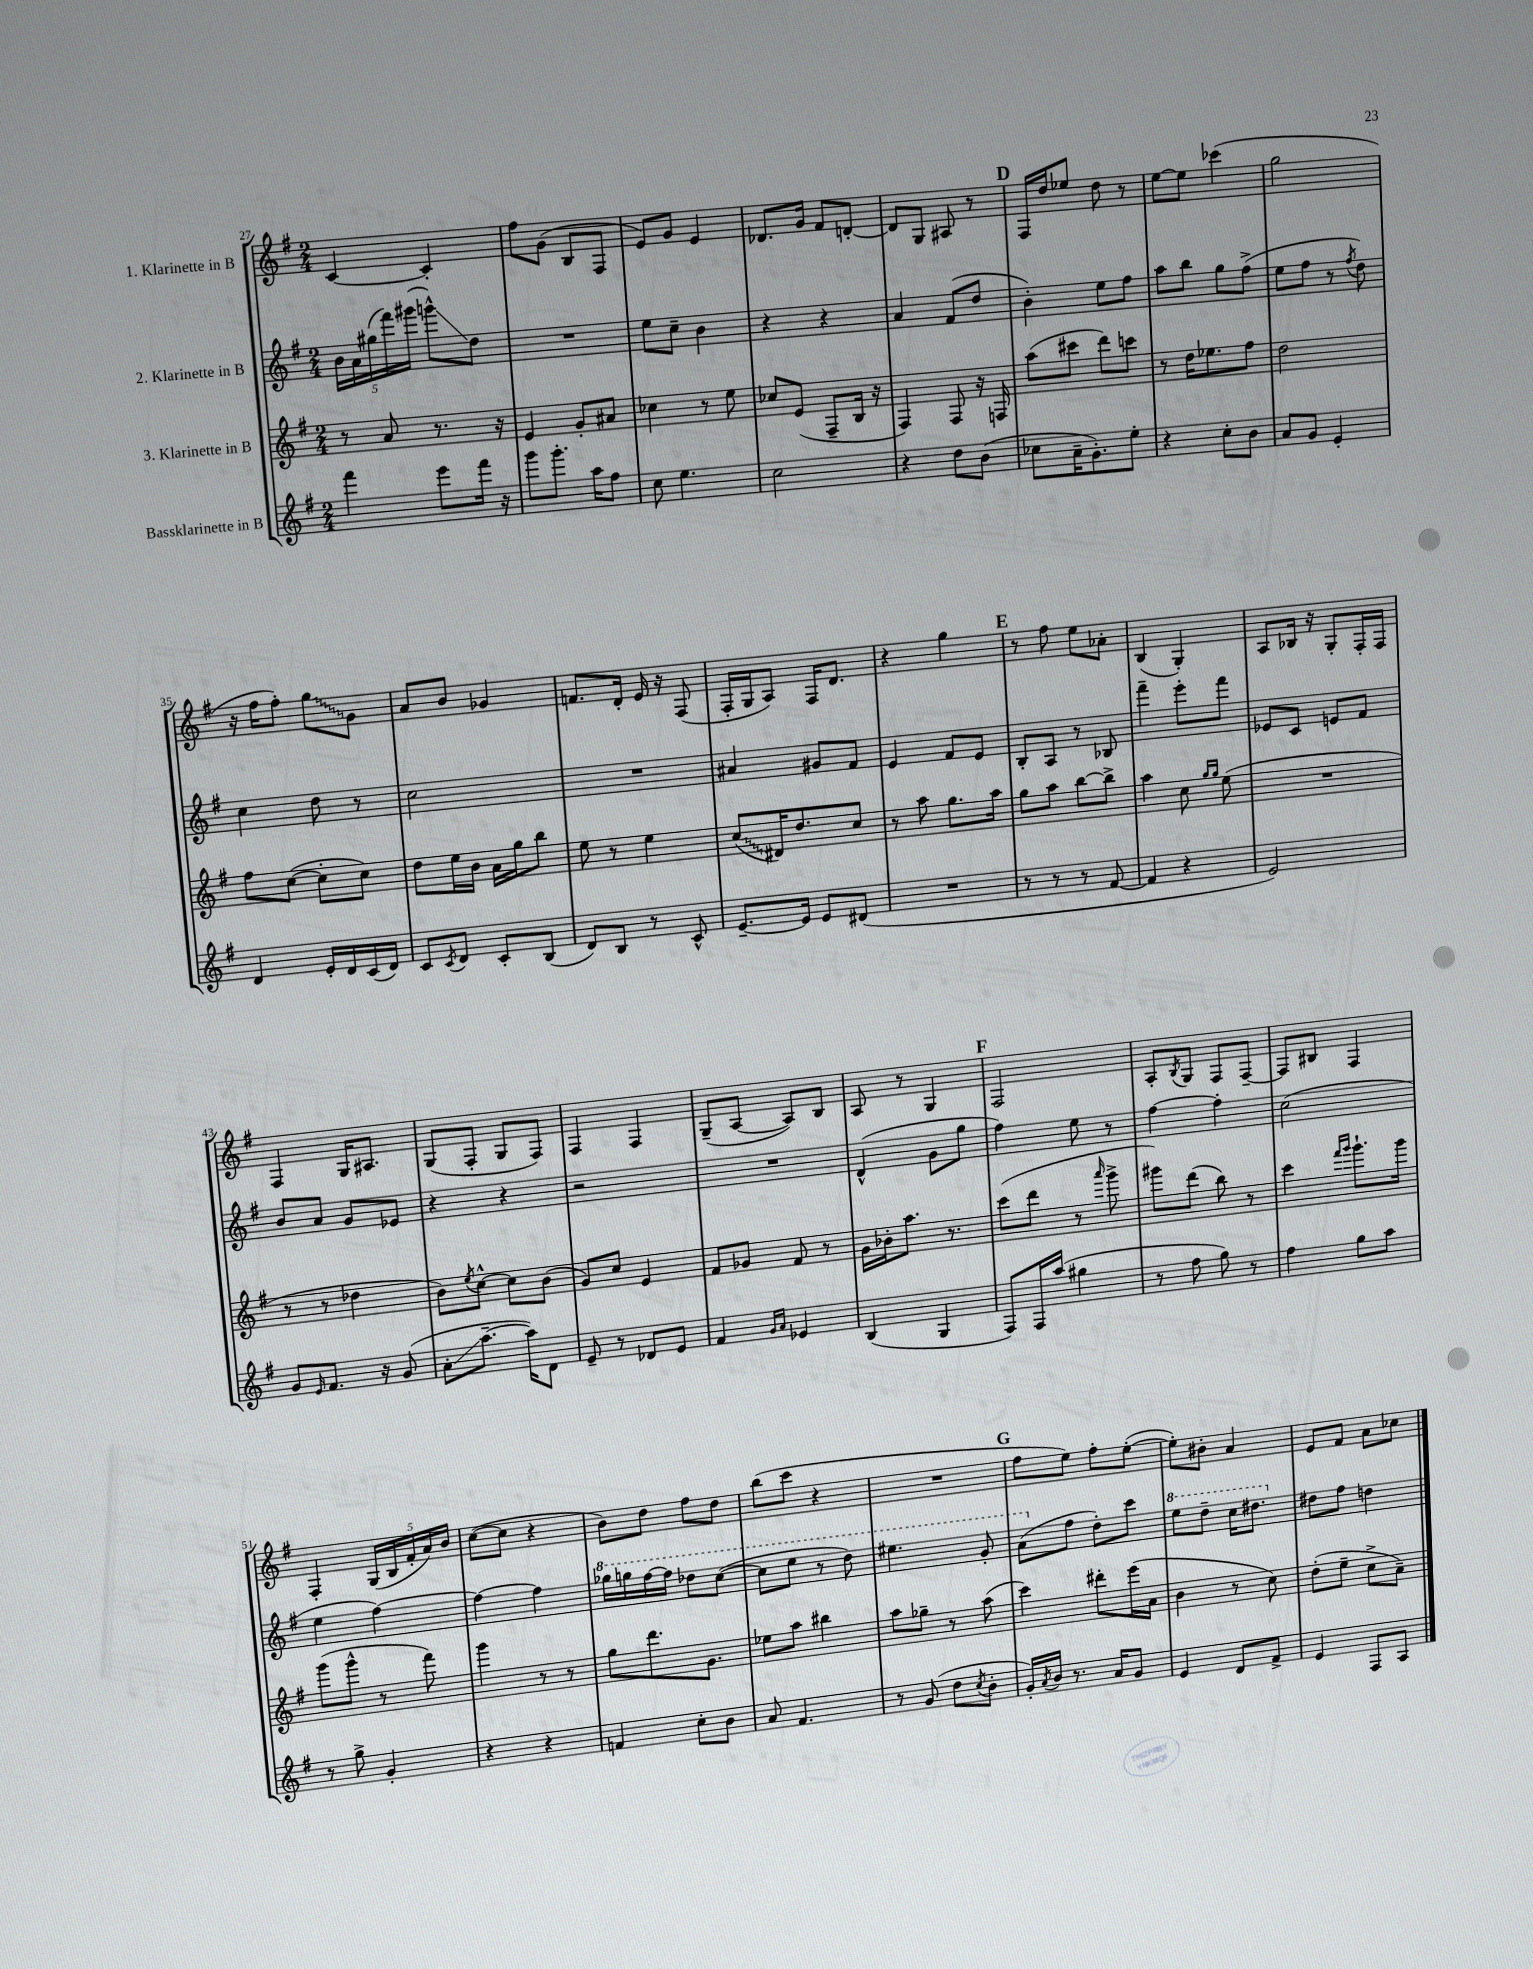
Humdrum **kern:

**kern	**kern	**kern	**kern
*staff4	*staff3	*staff2	*staff1
*clefG2	*clefG2	*clefG2	*clefG2
*k[f#]	*k[f#]	*k[f#]	*k[f#]
*M2/4	*M2/4	*M2/4	*M2/4
4fff#	8r	20b	[4c
.	.	20a	.
.	.	(20gg#	.
.	8a	.	.
.	.	20fff#)	.
.	.	(20ggg#	.
8eee	8.r	8ggg^^)	4c']
16fff#	.	8dd	.
16r	16r	.	.
=	=	=	=
8ggg	4e	2r	8ff#
8.ggg'	.	.	(8g
.	8g'	.	8B
16aa	.	.	.
8ff#	8a#	.	8F#
=	=	=	=
8cc	4cc-	8ee	8e)
4.ee	.	8cc~	8g
.	8r	4b	4e
.	8ee	.	.
=	=	=	=
2cc	8cc-	4r	8.d-
.	(8e	.	.
.	.	.	16g
.	8F#~	4r	8f#
.	16B	.	[8d'
.	16r	.	.
=	=	=	=
4r	4F#)	4a	8d]
.	.	.	8G
8dd	8F#	(8f#	8A#
(8b	16r	8dd	8r
.	16F	.	.
=	=	=	=
8cc-	(8aa	4b')	16F#
.	.	.	16dd
16a~	8ccc#	.	8ee-
8.g')	.	.	.
.	8ddd)	8ee	8dd
8ee'	8ccc	8ff#	8r
=	=	=	=
4r	8r	8aa	[8ee
.	16dd	8bb	8ee]
.	8.ee-	.	.
8cc'	.	8gg	(4ccc-
8b	8ff#	(8ff#^	.
=	=	=	=
8a	2dd	8ee	2gg
8g	.	8ff#	.
4e'	.	8r	.
.	.	8qff#	.
.	.	8dd)	.
=	=	=	=
4d	8ff#	4cc	16r
.	.	.	16ff#
.	([8cc	.	8ff#')
16e'	8cc']	8dd	8gg
16d	.	.	.
(16c	8cc)	8r	8g
16d)	.	.	.
=	=	=	=
8c	8dd	2cc	8a
8qc	.	.	.
8d	16ee	.	8b
.	16b	.	.
8c'	16a	.	4g-
.	16gg	.	.
(8B	8bb	.	.
=	=	=	=
8d)	8ee	2r	8.f
8B	8r	.	.
.	.	.	16d'
8r	4ee	.	16e
.	.	.	16r
8c^^	.	.	(8F#
=	=	=	=
[8.e~	(8cc	4a#	16F#'
.	.	.	16G
.	16d#)	.	8A)
16e]	8.dd	.	.
8e	.	8g#	16F#
.	.	.	8.d
(8d#	8cc	8f#	.
=	=	=	=
2r	8r	4e	4r
.	8aa	.	.
.	8.gg	8f#	4gg
.	.	8e	.
.	16aa	.	.
=	=	=	=
8r	8gg	8B'	8r
8r	8aa	8A	8ff#
8r	[8bb	8r	8ee
[8f#	8bb^]	8B-	8a-'
=	=	=	=
4f#]	4aa	4fff#~	(4B
4r	8cc	8eee'	4G')
.	16qqgg	.	.
.	16qqgg	.	.
.	(8ee	8fff#	.
=	=	=	=
2e)	2r	8e-	8A
.	.	8c	16B-
.	.	.	16r
.	.	8e	8G'
.	.	8f#	16F#'
.	.	.	16F#
=	=	=	=
8g	8r	8b	4F#
16qqe	.	.	.
8.f#	8r	8a	.
.	4dd-	8g	16G
16r	.	.	8.A#
(8g	.	8e-	.
=	=	=	=
8a'	8b)	4r	(8G
.	8qee	.	.
[8.aa~	[8cc^^	.	8F#'
.	8cc]	4r	8G
16aa])	.	.	.
8d	(8b	.	8F#)
=	=	=	=
8e~	8g)	2r	4F#
8r	8cc	.	.
8d-	4e	.	4F#
8e	.	.	.
=	=	=	=
4f#	8f#	2r	(8G~
.	8g-	.	[8A
16qqg	.	.	.
16qqa	.	.	.
4e-	8f#	.	8A])
.	8r	.	8B
=	=	=	=
(4B	16g	(4d^^	8A
.	16b-'	.	.
.	8.aa	.	8r
4G	.	8g	4G
.	8.r	.	.
.	.	8gg	.
=	=	=	=
8F#)	(8ccc	4ff#)	2F#
16F#	8ddd	.	.
(16aa	.	.	.
4gg#	8r	8ee	.
.	16qqaaa	.	.
.	8ggg^	8r	.
=	=	=	=
8r	8ggg#)	[4ff#	8A'
.	.	.	8qB
8ff#	(8ddd	.	8G
8gg)	8bb)	4ff#']	8F#
8r	8r	.	[8F#~
=	=	=	=
4ff#	4ccc	(2cc	8F#]
.	.	.	8B#
.	16qqfff#	.	.
.	16qqggg	.	.
8gg	8.ggg`	.	4F#
8aa	.	.	.
.	16ggg	.	.
=	=	=	=
8r	(8ggg	4ee	4F#'
8gg^	8ggg^^	.	.
4g'	8r	[4ff#)	(20G
.	.	.	20B
.	.	.	20f#'
.	8fff#)	.	.
.	.	.	20a)
.	.	.	20b
=	=	=	=
4r	4ggg	4ff#_	([8cc
.	.	.	8cc]
4r	8r	4ff#]	4r
.	8r	.	.
=	=	=	=
4f	8gg	16ggg-	8b)
.	.	16ggg	.
.	8.ddd	[16fff#	8dd
.	.	16fff#]	.
8cc'	.	8ddd-	8ff#
.	8.g	.	.
8b	.	([8ccc	8dd
=	=	=	=
8a	8ee-	8ccc]	(8bb
4.f#	8aa	8eee	8ccc
.	4bb#	8r	4r
.	.	8ddd)	.
=	=	=	=
8r	8aa	4.eee#	2r
(8g	8gg-~	.	.
8dd	8r	.	.
8qcc	.	.	.
8b'	(8aa	8gg'	.
=	=	=	=
16g')	4ccc)	(8aa	8ff#
8qa	.	.	.
16b	.	.	.
8.r	.	8ff#	8ee)
.	8ddd#'	8dd')	8ff#'
16a	.	.	.
8g	(16eee	8ccc	([8ee'
.	16a	.	.
=	=	=	=
4e	4b	8eee	8ee'])
.	.	8ddd~	8b#'
8d	8r	16ccc	4a
.	.	8.ddd#	.
8f#^	8cc)	.	.
=	=	=	=
4e	(8dd'	8dd#	8e
.	8ee~	8ff#	8f#
8F#	8cc^	4dd	8a
8A	8a~)	.	8cc-
==	==	==	==
*-	*-	*-	*-
